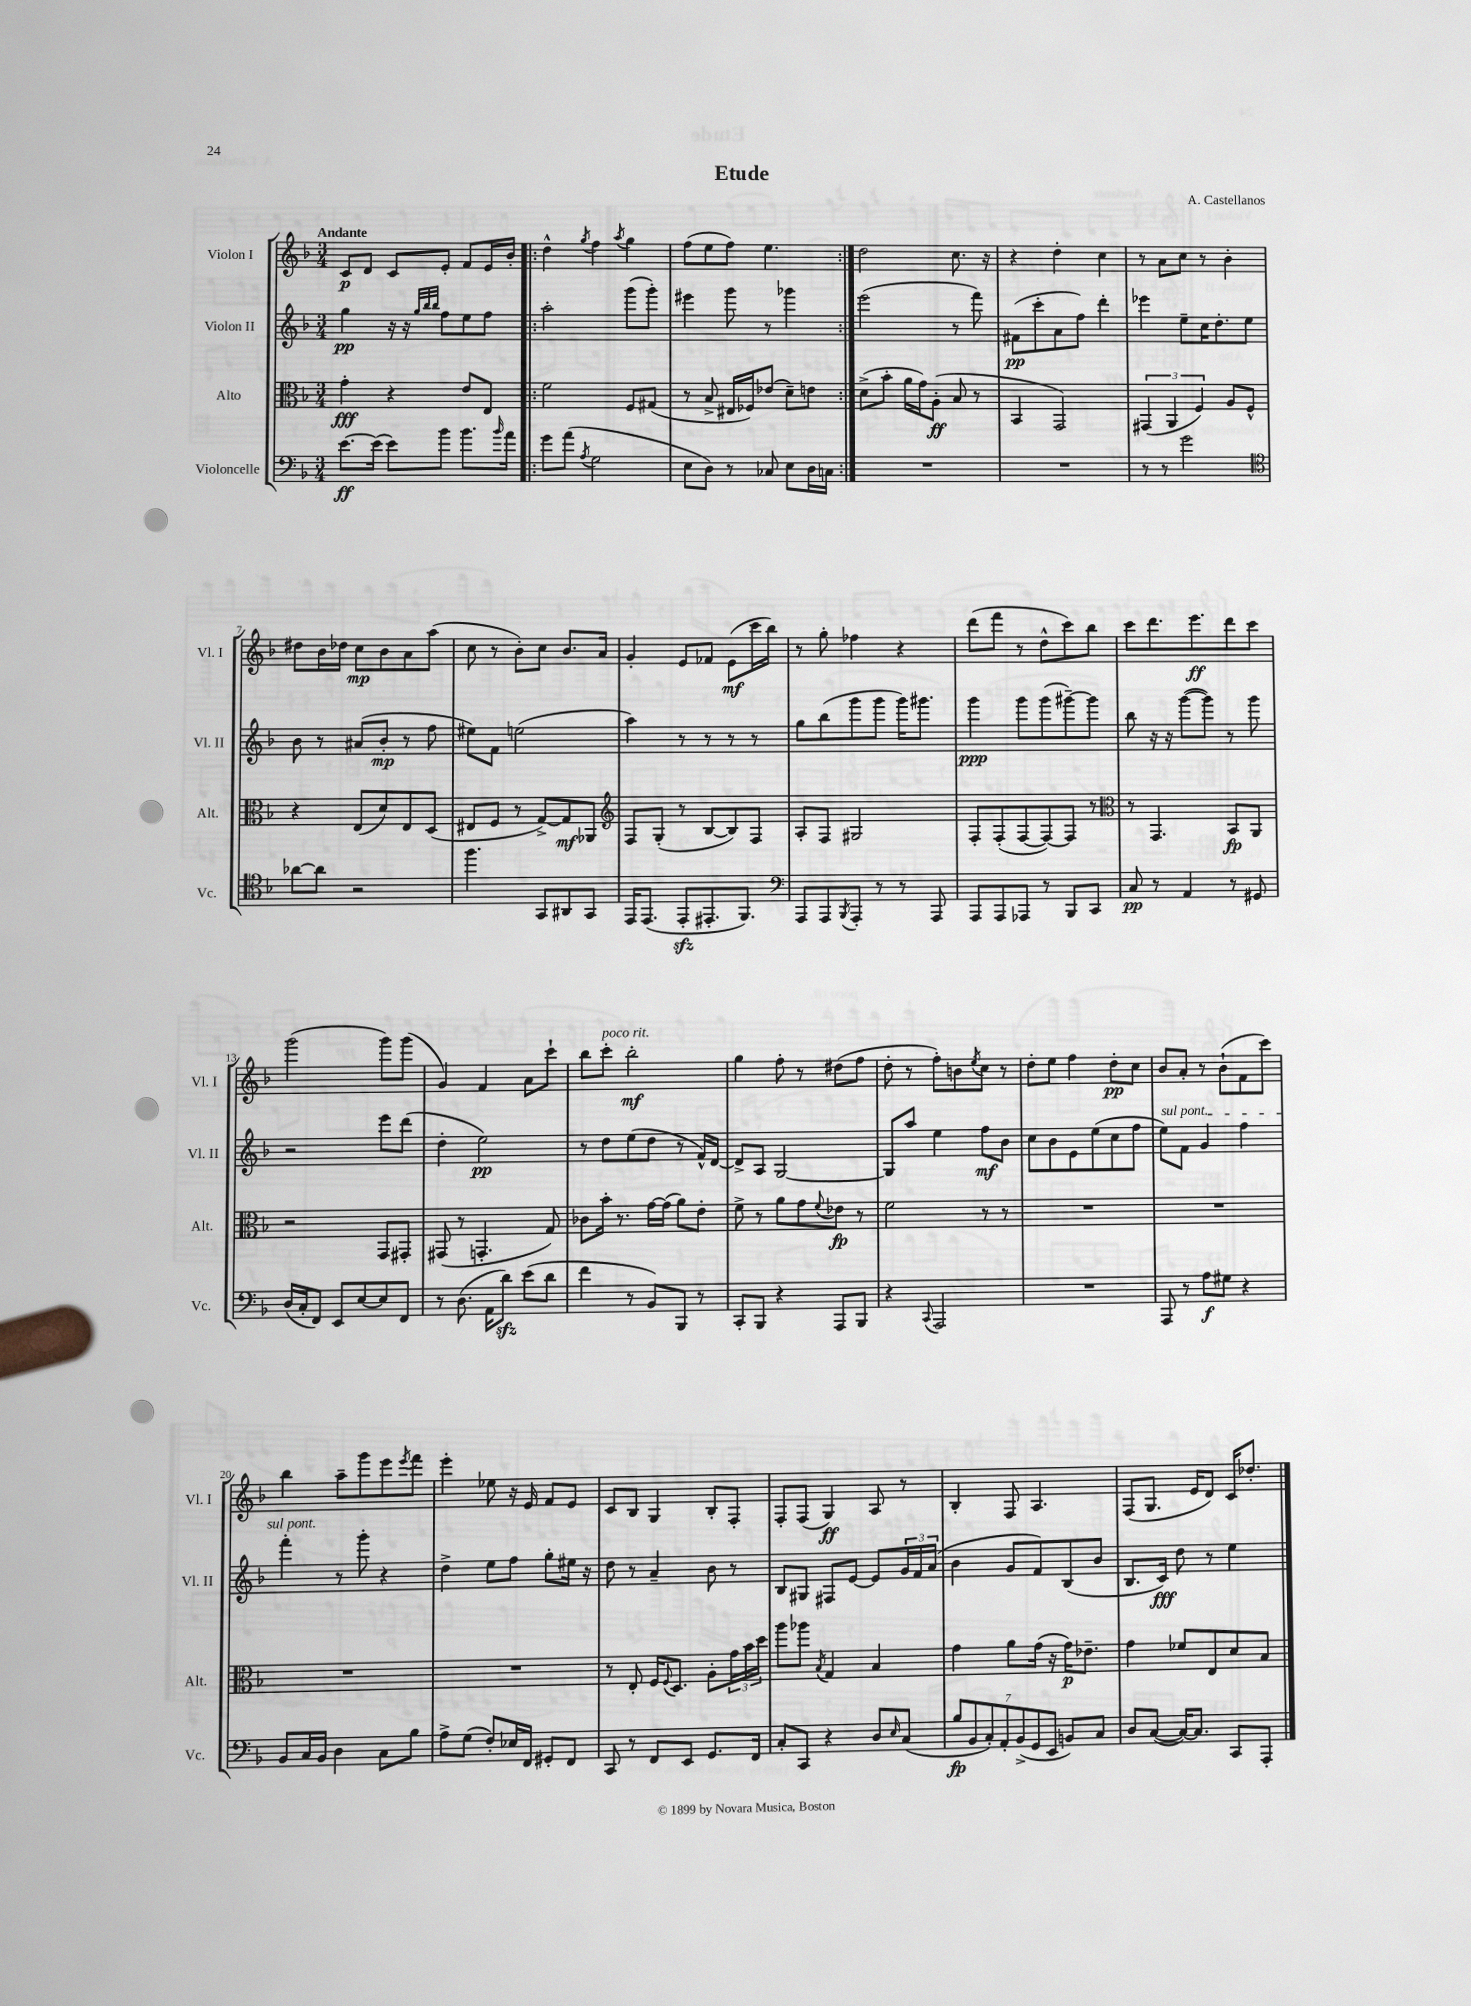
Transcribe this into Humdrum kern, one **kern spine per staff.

**kern	**kern	**kern	**kern
*staff4	*staff3	*staff2	*staff1
*clefF4	*clefC3	*clefG2	*clefG2
*k[b-]	*k[b-]	*k[b-]	*k[b-]
*M3/4	*M3/4	*M3/4	*M3/4
[8.e	4g'	4gg	8c
.	.	.	8d
(16e]	.	.	.
8e)	4r	16r	8c
.	.	16r	.
.	.	32qqgg	.
.	.	32qqbb-	.
.	.	32qqbb-	.
8b-	.	8ff	8e'
8.b-	8e	8ee	8f
.	8E	8ff	16e
16qqb-	.	.	.
16a	.	.	16b-'
=!|:	=!|:	=!|:	=!|:
8g	2f	2aa'	4dd^^
(8a	.	.	.
8qA	.	.	8qgg
2G	.	.	4ff
.	.	.	8qaa
.	8F	(8ggg	4gg
.	(8G#	8ggg')	.
=	=	=	=
8E	8r	4eee#	(8ff
8D)	8B-^	.	8ee
8r	16E#	8ggg	8ff)
.	16F-)	.	.
8C-	(8e-	8r	4.ee
8E	8d~)	4ggg-	.
16D	8e	.	.
16C	.	.	.
=:|!	=:|!	=:|!	=:|!
2.r	(8d^	(2eee	2dd
.	8b-'	.	.
.	16a	.	.
.	16g)	.	.
.	(8A'	.	.
.	8B-	8r	8.cc
.	8r	8fff)	.
.	.	.	16r
=	=	=	=
2.r	4BB-	(8f#	4r
.	.	8ccc'	.
.	2GG)	8a	4dd'
.	.	8ff)	.
.	.	4ddd'	4cc
=	=	=	=
8r	(6GG#	4eee-	8r
8r	.	.	8a
.	6AA	.	.
2g	.	8ee~	8cc
.	6F)	.	.
.	.	16cc	8r
.	.	8.dd'	.
.	8A	.	4b-'
.	8F^^	8ee	.
=	=	=	=
*clefC4	*	*	*
[8a-	4r	8b-	8dd#
8a-]	.	8r	16b-
.	.	.	16dd-
2r	(8E	(8a#	8cc
.	8d)	8b-'	8b-
.	8E	8r	8a
.	(8D	8ff	(8aa
=	=	=	=
4.ff	8E#	8ee#)	8cc
.	8F	8f	8r
.	8r	(2ee	8b-')
8GG	[8G^)	.	8cc
8AA#	8G]	.	8.b-
8GG	8AA-	.	.
.	.	.	16a
=	=	=	=
*	*clefG2	*	*
16EE	8F	4aa)	4g'
(8.EE	.	.	.
.	(8G'	.	.
8EE'	8r	8r	8e
8.EE#'	[8B-	8r	8f-
.	8B-])	8r	(8e
8.FF)	.	.	.
.	8F	8r	16ccc
.	.	.	16bb-)
=	=	=	=
*clefF4	*	*	*
8AAA	8A'	8gg	8r
8AAA	8F	(8bb-	8gg'
8qBBB-	.	.	.
8AAA'	2G#	8ggg	4ff-
8r	.	8ggg	.
8r	.	16ggg)	4r
.	.	8.ggg#	.
8AAA	.	.	.
=	=	=	=
8AAA	8F'	4ggg	(8ddd
8AAA	(8F'	.	8fff
8AAA-	[8F	8ggg	8r
8r	8F_)	(8ggg	8dd^^
8BBB-	8F]	[8ggg#~)	8ccc)
8CC	8r	8ggg#]	8bb-
=	=	=	=
*	*clefC3	*	*
8C	8r	8bb-	8ccc
8r	4.GG	16r	8.ddd
.	.	16r	.
4AA	.	([8ggg	.
.	.	.	8.eee
.	.	8ggg])	.
8r	8BB-	8r	8ddd
8GG#	8AA	8ggg	8ccc
=	=	=	=
(16D	2r	2r	(2ggg
16C'	.	.	.
8FF)	.	.	.
8EE	.	.	.
[8E	.	.	.
8E]	8GG	8eee	8ggg)
8FF	8GG#'	(8ddd	(8ggg
=	=	=	=
8r	(8GG#	4dd'	4g)
(8.D	8r	.	.
.	4.GG'	2ee)	4f
16AA	.	.	.
8d)	.	.	.
(8e	.	.	8a
8d	8G)	.	8ccc`
=	=	=	=
4f	8c-	8r	8bb-
.	16b-'	8dd	8ccc'
.	8.r	.	.
8r	.	(8ee	2bb-'
8BB-)	[16g	8dd	.
.	(16g]	.	.
8BBB-	8a)	8r	.
8r	8e'	16f^^)	.
.	.	[16d	.
=	=	=	=
8CC'	8f^	8d^]	4gg
8BBB-	8r	8A	.
4r	8a	[2G	8ff'
.	8g	.	8r
.	8qqf	.	.
8AAA	8e-	.	(8dd#
8BBB-	8r	.	8ff
=	=	=	=
4r	2f	8G]	8dd'
.	.	8aa	8r
8qqCC	.	.	.
2AAA	.	4ee	8ff')
.	.	.	8b
.	.	.	8qee
.	8r	8ff	8cc
.	8r	8b-	8r
=	=	=	=
2.r	2.r	8cc	8dd'
.	.	8b-	8ee
.	.	8e	4ff
.	.	(8ee	.
.	.	8cc	8dd'
.	.	8ff	8cc
=	=	=	=
8AAA	2.r	8ee)	8b-
8r	.	8f	8a'
8A	.	4g	8r
8G#	.	.	(8b-`
4r	.	4ff	8f
.	.	.	8ccc)
=	=	=	=
8BB-	2.r	4fff'	4bb-
16C	.	.	.
16BB-	.	.	.
4D	.	8r	8aa~
.	.	8ggg'	8ggg
8C	.	4r	8eee
.	.	.	8qeee
8B-	.	.	8fff
=	=	=	=
8A^	2.r	4dd^	4eee'
(8G	.	.	.
8F')	.	8ee	8ee-
16E-	.	8ff	16r
16FF	.	.	16e
8GG#'	.	8gg'	8f
8FF	.	16ee#	8e
.	.	16r	.
=	=	=	=
8CC	8r	8dd	8c
8r	8E'	8r	8B-
8FF	16F	4a~	4G
.	8qqF	.	.
.	8.D	.	.
8EE	.	.	.
8.GG	8A'	8b-	8B-'
.	24g	8r	8F'
.	24b-	.	.
16FF	.	.	.
.	24dd	.	.
=	=	=	=
8C'	8aa	8B-	8F'
8CC	8aa-	8G#	(8F
.	8qB-	.	.
4r	4G	8F#	4G)
.	.	[8e	.
8D	4B-	8e]	8A
16qqE	.	.	.
(8C	.	24g	8r
.	.	24f	.
.	.	(24a	.
=	=	=	=
14B-	4g	4b-	4B-'
14BB-	.	.	.
14C')	.	.	.
14AA'	.	.	.
.	8a	8g	8F
(14BB-^	.	.	.
14GG	.	.	.
.	(16g	8f)	4.A
14EE	.	.	.
.	16r	.	.
8BB)	16g)	(8B-	.
.	8.e-~	.	.
8C	.	8b-	.
=	=	=	=
8D	4g	8.B-	(8F
([8C	.	.	8.G
.	.	16c)	.
16C_)	8f-	8dd	.
8.C]	.	.	16e
.	8E	8r	8d)
8CC	8d	4ee	16c
.	.	.	8.dd-'
8AAA'	8B-	.	.
==	==	==	==
*-	*-	*-	*-
